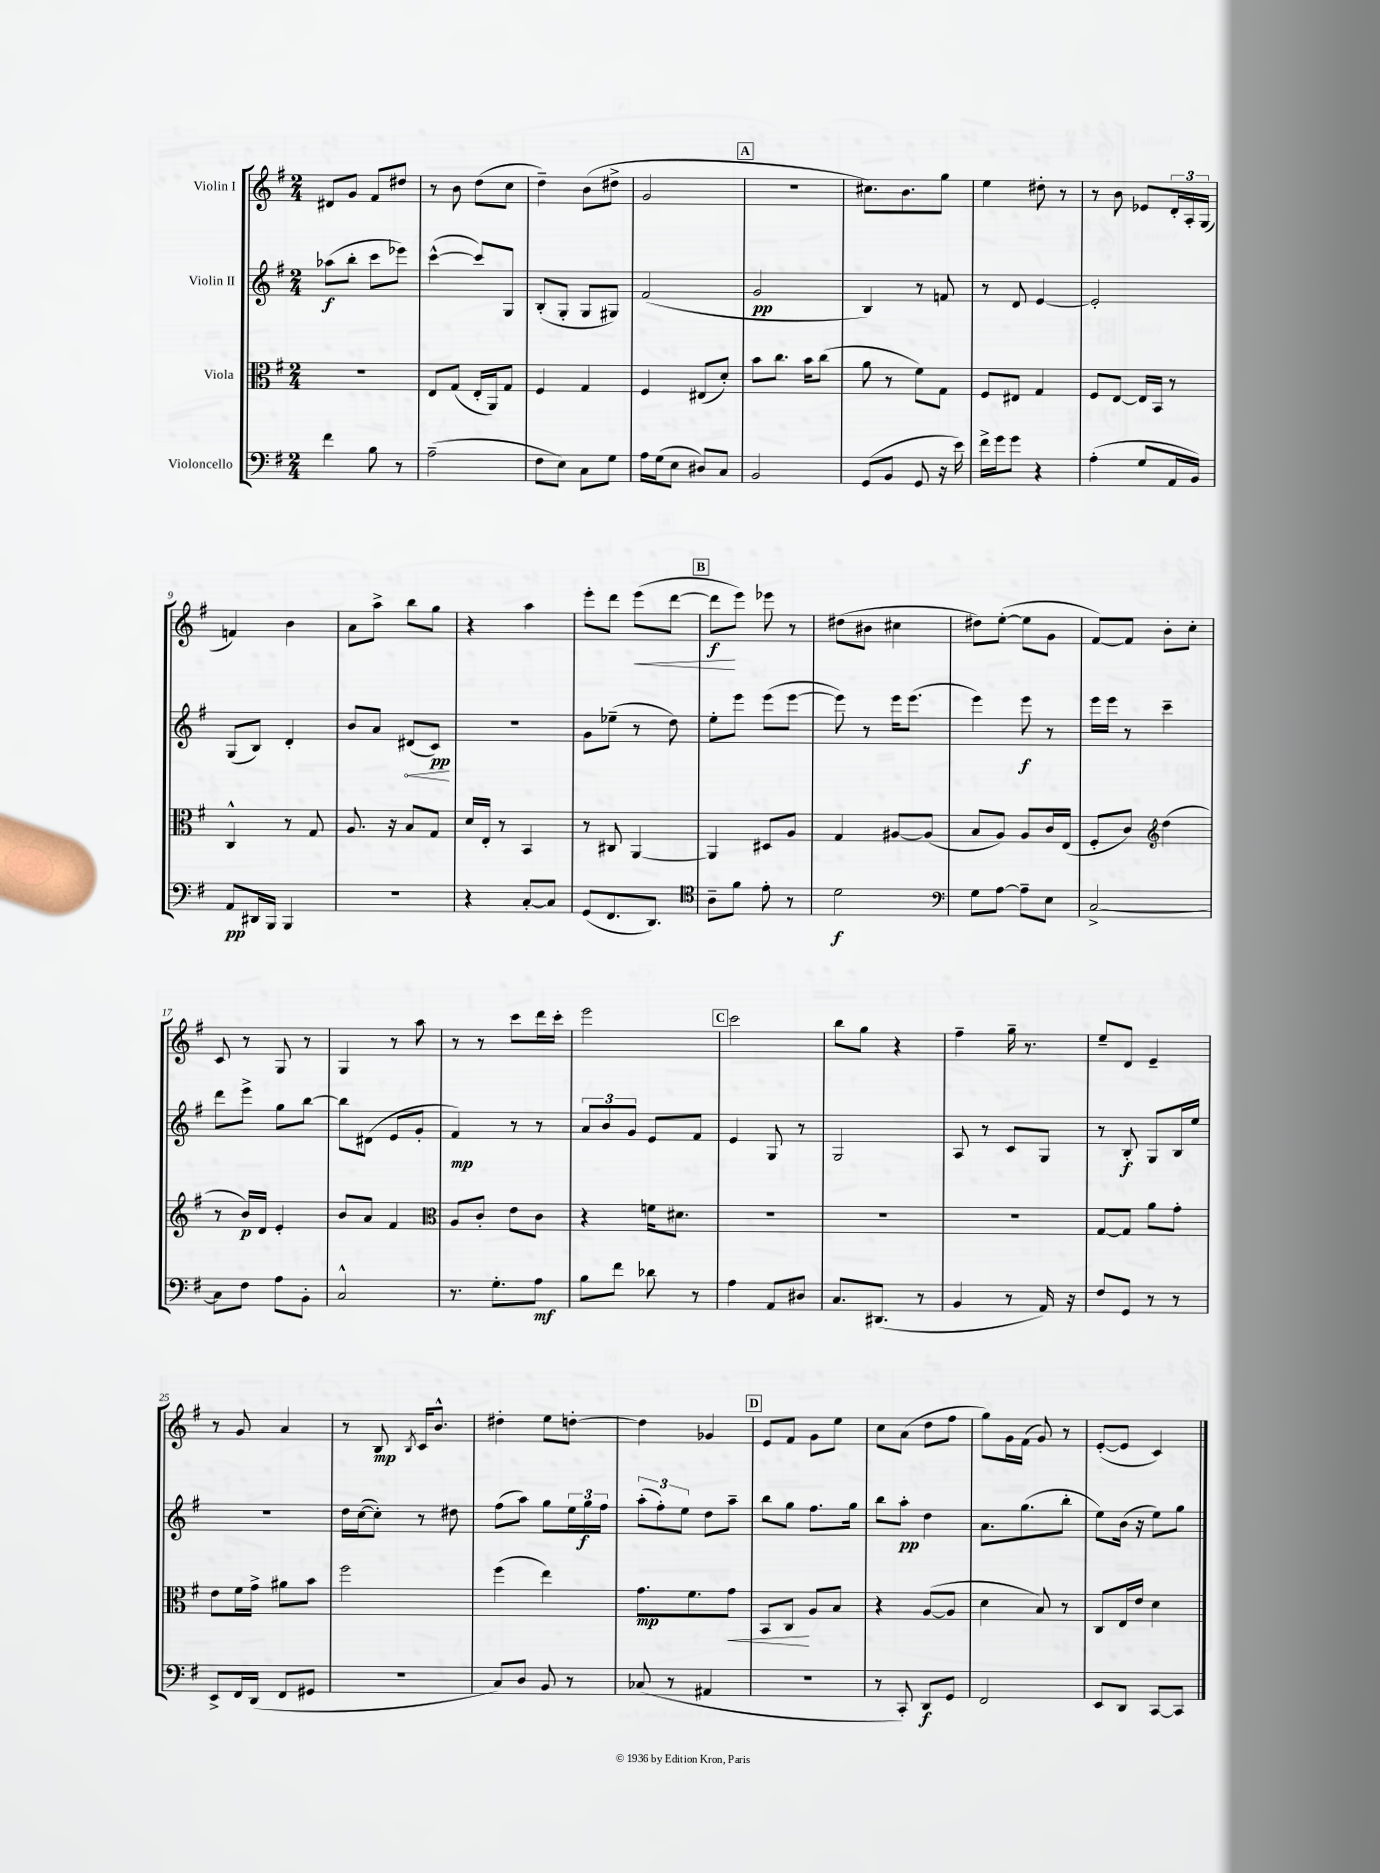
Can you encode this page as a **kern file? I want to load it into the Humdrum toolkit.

**kern	**dynam	**kern	**dynam	**kern	**dynam	**kern	**dynam
*part4	*part4	*part3	*part3	*part2	*part2	*part1	*part1
*staff4	*staff4	*staff3	*staff3	*staff2	*staff2	*staff1	*staff1
*I"Violoncello	*	*I"Viola	*	*I"Violin II	*	*I"Violin I	*
*clefF4	*	*clefC3	*	*clefG2	*	*clefG2	*
*k[f#]	*	*k[f#]	*	*k[f#]	*	*k[f#]	*
*M2/4	*	*M2/4	*	*M2/4	*	*M2/4	*
=1	=1	=1	=1	=1	=1	=1	=1
4f#\	.	2r	.	(8aa-X\L	f	8d#X/L	.
.	.	.	.	8bb'\J	.	8g/J	.
8B\	.	.	.	8ccc\L	.	8f#/L	.
8r	.	.	.	8eee-X\J)	.	8dd#X/J	.
=2	=2	=2	=2	=2	=2	=2	=2
(2A~\	.	8E/L	.	([4ccc^^\	.	8r	.
.	.	(8G/J	.	.	.	8b\	.
.	.	16E'/LL	.	8ccc/L])	.	(8dd\L	.
.	.	16AA/J)	.	.	.	.	.
.	.	8G/J	.	8G/J	.	8cc\J	.
=3	=3	=3	=3	=3	=3	=3	=3
8F#\L	.	4F#/	.	(8B'/L	.	4dd~\)	.
8E\J)	.	.	.	8G'/J	.	.	.
8C\L	.	4G/	.	8G/L	.	(8b\L	.
8G\J	.	.	.	8G#X/J)	.	8dd#X^\J	.
=4	=4	=4	=4	=4	=4	=4	=4
16A\LL	.	4F#/	.	(2f#/	.	2g/	.
(16G\J	.	.	.	.	.	.	.
8E\J	.	.	.	.	.	.	.
8D#X/L)	.	(8E#X/L	.	.	.	.	.
8C/J	.	8d'/J)	.	.	.	.	.
!!LO:REH:place=s1:t=A
=5	=5	=5	=5	=5	=5	=5	=5
2BB/	.	8b\L	.	2g/	pp	2r	.
.	.	8.cc\J	.	.	.	.	.
.	.	16b\KL	.	.	.	.	.
.	.	(8cc\J	.	.	.	.	.
=6	=6	=6	=6	=6	=6	=6	=6
(8GG/L	.	8a\	.	4B/)	.	8.cc#X\L)	.
8BB/J	.	8r	.	.	.	.	.
.	.	.	.	.	.	8.b\	.
8GG/	.	8f#\L)	.	8r	.	.	.
16r	.	8G\J	.	8fn/	.	8gg\J	.
16e\)	.	.	.	.	.	.	.
=7	=7	=7	=7	=7	=7	=7	=7
16f#^\LL	.	8F#/L	.	8r	.	4ee\	.
16g\J	.	.	.	.	.	.	.
8g\J	.	8E#X/J	.	8d/	.	.	.
4r	.	4G/	.	[4e/	.	8dd#X'\	.
.	.	.	.	.	.	8r	.
=8	=8	=8	=8	=8	=8	=8	=8
(4A'\	.	8F#/L	.	2e'/]	.	8r	.
.	.	[8E/J	.	.	.	8b\	.
8G/L	.	16E/LL]	.	.	.	8e-X/L	.
.	.	16BB/JJ	.	.	.	.	.
16AA/L	.	8r	.	.	.	24d'/L	.
.	.	.	.	.	.	24A'/	.
16BB/JJ)	.	.	.	.	.	.	.
.	.	.	.	.	.	(24G/JJ	.
!!LO:LB:g=z
=9	=9	=9	=9	=9	=9	=9	=9
8AA/L	pp	4C^^/	.	(8G/L	.	4fn/)	.
16DD#X/L	.	.	.	8B/J)	.	.	.
16BBB/JJ	.	.	.	.	.	.	.
4BBB/	.	8r	.	4d'/	.	4b\	.
.	.	8G/	.	.	.	.	.
=10	=10	=10	=10	=10	=10	=10	=10
2r	.	8.A/	.	8b/L	.	8a\L	.
.	.	.	.	8a/J	.	8aa^\J	.
.	.	16r	.	.	.	.	.
!	!	!	!	!	!LO:HP:b	!	!
.	.	8B/L	.	(8d#X/L	<	8bb\L	.
.	.	8G/J	.	8c/J)	pp	8gg\J	.
.	.	.	.	.	[	.	.
=11	=11	=11	=11	=11	=11	=11	=11
4r	.	16d/LL	.	2r	.	4r	.
.	.	16E'/JJ	.	.	.	.	.
.	.	8r	.	.	.	.	.
[8C'/L	.	4BB/	.	.	.	4aa\	.
8C/J]	.	.	.	.	.	.	.
=12	=12	=12	=12	=12	=12	=12	=12
(8GG/L	.	8r	.	8g\L	.	8eee'\L	.
8.FF#/	.	8C#X/	.	(8ee-X~\J	.	8ddd\J	.
!	!	!	!	!	!	!	!LO:HP:b
.	.	[4AA/	.	8r	.	(8eee\L	<
8.DD/J)	.	.	.	.	.	.	.
.	.	.	.	8dd\)	.	[8ddd\J	.
!!LO:REH:place=s1:t=B
=13	=13	=13	=13	=13	=13	=13	=13
*clefC4	*	*	*	*	*	*	*
8A~\L	.	4AA/]	.	8ee'\L	.	8ddd\L]	f
8f#\J	.	.	.	8eee\J	.	8eee\J)	[
8e'\	.	8D#X/L	.	(8eee\L	.	8eee-X\	.
8r	.	8A/J	.	[8eee\J	.	8r	.
=14	=14	=14	=14	=14	=14	=14	=14
2d\	f	4G/	.	8eee\])	.	(8dd#X\L	.
.	.	.	.	8r	.	8b#X\J	.
.	.	[8A#X/L	.	16eee\KL	.	4cc#X\	.
.	.	.	.	(8.eee\J	.	.	.
.	.	(8A#/J]	.	.	.	.	.
=15	=15	=15	=15	=15	=15	=15	=15
*clefF4	*	*	*	*	*	*	*
8G\L	.	8B/L	.	4eee\)	.	8dd#X\L)	.
[8A\J	.	8A/J)	.	.	.	([8ee'\J	.
8A~\L]	.	8A/L	.	8eee\	f	8ee\L]	.
8E\J	.	16c/L	.	8r	.	8g\J	.
.	.	(16E/JJ	.	.	.	.	.
=16	=16	=16	=16	=16	=16	=16	=16
[2C^/	.	8F#'/L	.	16eee\LL	.	[8f#/L)	.
.	.	.	.	16eee\JJ	.	.	.
.	.	8c/J)	.	8r	.	8f#/J]	.
*	*	*clefG2	*	*	*	*	*
.	.	(4dd\	.	4ccc~\	.	8b'\L	.
.	.	.	.	.	.	8cc'\J	.
!!LO:LB:g=z
=17	=17	=17	=17	=17	=17	=17	=17
8C\L]	.	8r	.	8ddd\L	.	8c/	.
8F#\J	.	16b/LL)	p	8eee^\J	.	8r	.
.	.	16d/JJ	.	.	.	.	.
8A\L	.	4e'/	.	8gg\L	.	8G/	.
8BB'\J	.	.	.	[8bb\J	.	8r	.
=18	=18	=18	=18	=18	=18	=18	=18
2C^^/	.	8b/L	.	8bb\L]	.	4G/	.
.	.	8a/J	.	(8d#X\J	.	.	.
.	.	4f#/	.	8e/L	.	8r	.
.	.	.	.	8g'/J	.	8aa\	.
=19	=19	=19	=19	=19	=19	=19	=19
*	*	*clefC3	*	*	*	*	*
8.r	.	8A/L	.	4f#/)	mp	8r	.
.	.	8c'/J	.	.	.	8r	.
8.G'\L	.	.	.	.	.	.	.
.	.	8e\L	.	8r	.	8ccc\L	.
8A\J	mf	8c\J	.	8r	.	16ddd\L	.
.	.	.	.	.	.	16ccc'\JJ	.
=20	=20	=20	=20	=20	=20	=20	=20
8B\L	.	4r	.	12a/L	.	2eee\	.
.	.	.	.	12b/	.	.	.
8f#\J	.	.	.	.	.	.	.
.	.	.	.	12g/J	.	.	.
8d-X\	.	16fn\KL	.	8e/L	.	.	.
.	.	8.d#X\J	.	.	.	.	.
8r	.	.	.	8f#/J	.	.	.
!!LO:REH:place=s1:t=C
=21	=21	=21	=21	=21	=21	=21	=21
4A\	.	2r	.	4e/	.	2ccc\	.
8AA/L	.	.	.	8G/	.	.	.
8D#X/J	.	.	.	8r	.	.	.
=22	=22	=22	=22	=22	=22	=22	=22
8.C/L	.	2r	.	2G/	.	8bb\L	.
.	.	.	.	.	.	8gg\J	.
(8.DD#X/J	.	.	.	.	.	.	.
.	.	.	.	.	.	4r	.
8r	.	.	.	.	.	.	.
=23	=23	=23	=23	=23	=23	=23	=23
4BB/	.	2r	.	8A/	.	4ff#~\	.
.	.	.	.	8r	.	.	.
8r	.	.	.	8c/L	.	16gg~\	.
.	.	.	.	.	.	8.r	.
16AA/)	.	.	.	8G/J	.	.	.
16r	.	.	.	.	.	.	.
=24	=24	=24	=24	=24	=24	=24	=24
8F#/L	.	[8G/L	.	8r	.	8ee~/L	.
8GG/J	.	8G/J]	.	8B'/	f	8d/J	.
8r	.	8a\L	.	8G/L	.	4e~/	.
8r	.	8g'\J	.	16B/L	.	.	.
.	.	.	.	16ee/JJ	.	.	.
!!LO:LB:g=z
=25	=25	=25	=25	=25	=25	=25	=25
8EE^/L	.	8e\L	.	2r	.	8r	.
16FF#/L	.	16f#\L	.	.	.	8g/	.
(16DD/JJ	.	16g^\JJ	.	.	.	.	.
8FF#/L	.	8a#X\L	.	.	.	4a/	.
8GG#X/J	.	8b\J	.	.	.	.	.
=26	=26	=26	=26	=26	=26	=26	=26
2r	.	2ff#\	.	16dd\LL	.	8r	.
.	.	.	.	([16cc\J	.	.	.
.	.	.	.	8cc'\J])	.	8B/	mp
.	.	.	.	.	.	8qB/	.
.	.	.	.	8r	.	16c/KL	.
.	.	.	.	.	.	8.b^^/J	.
.	.	.	.	8dd#X\	.	.	.
=27	=27	=27	=27	=27	=27	=27	=27
8C/L)	.	(4ff#\	.	(8ff#\L	.	4dd#X'\	.
8D/J	.	.	.	8aa\J)	.	.	.
8BB/	.	4ee\)	.	8gg\L	.	8ee\L	.
8r	.	.	.	24ee\L	.	[8ddn'\J	.
.	.	.	.	24gg\	f	.	.
.	.	.	.	24ff#\JJ	.	.	.
=28	=28	=28	=28	=28	=28	=28	=28
(8C-X/	.	8.g\L	mp	(12aa'\L	.	4dd\]	.
.	.	.	.	12ff#'\)	.	.	.
8r	.	.	.	.	.	.	.
.	.	.	.	12ee\J	.	.	.
.	.	8.f#\	.	.	.	.	.
4AA#X/	.	.	.	8dd\L	.	4g-X/	.
!	!	!	!LO:HP:b	!	!	!	!
.	.	8g\J	<	8aa~\J	.	.	.
!!LO:REH:place=s1:t=D
=29	=29	=29	=29	=29	=29	=29	=29
2r	.	8BB/L	.	8bb\L	.	8e/L	.
.	.	8C/J	.	8gg\J	.	8f#/J	.
.	.	8A/L	[	8.ff#\L	.	8g\L	.
.	.	8B/J	.	.	.	8ee\J	.
.	.	.	.	16gg\Jk	.	.	.
=30	=30	=30	=30	=30	=30	=30	=30
8r	.	4r	.	8bb\L	.	8cc\L	.
8CC'/)	.	.	.	8aa'\J	pp	(8a\J	.
8DD/L	f	([8A/L	.	4dd\	.	8dd\L	.
8GG/J	.	8A/J]	.	.	.	8ff#\J	.
=31	=31	=31	=31	=31	=31	=31	=31
2FF#/	.	4d\	.	8.a\L	.	8gg\L)	.
.	.	.	.	.	.	16g\L	.
.	.	.	.	(8.gg\	.	(16f#\JJ	.
.	.	8B/)	.	.	.	8g/)	.
.	.	8r	.	8bb'\J	.	8r	.
=32	=32	=32	=32	=32	=32	=32	=32
8EE/L	.	8C/L	.	8ee\L)	.	([8e'/L	.
8DD/J	.	16E/L	.	(16b\Jk	.	8e/J]	.
.	.	16e/JJ	.	16r	.	.	.
[8CC/L	.	4d\	.	8ee\L)	.	4c/)	.
8CC/J]	.	.	.	8gg\J	.	.	.
==	==	==	==	==	==	==	==
*-	*-	*-	*-	*-	*-	*-	*-
